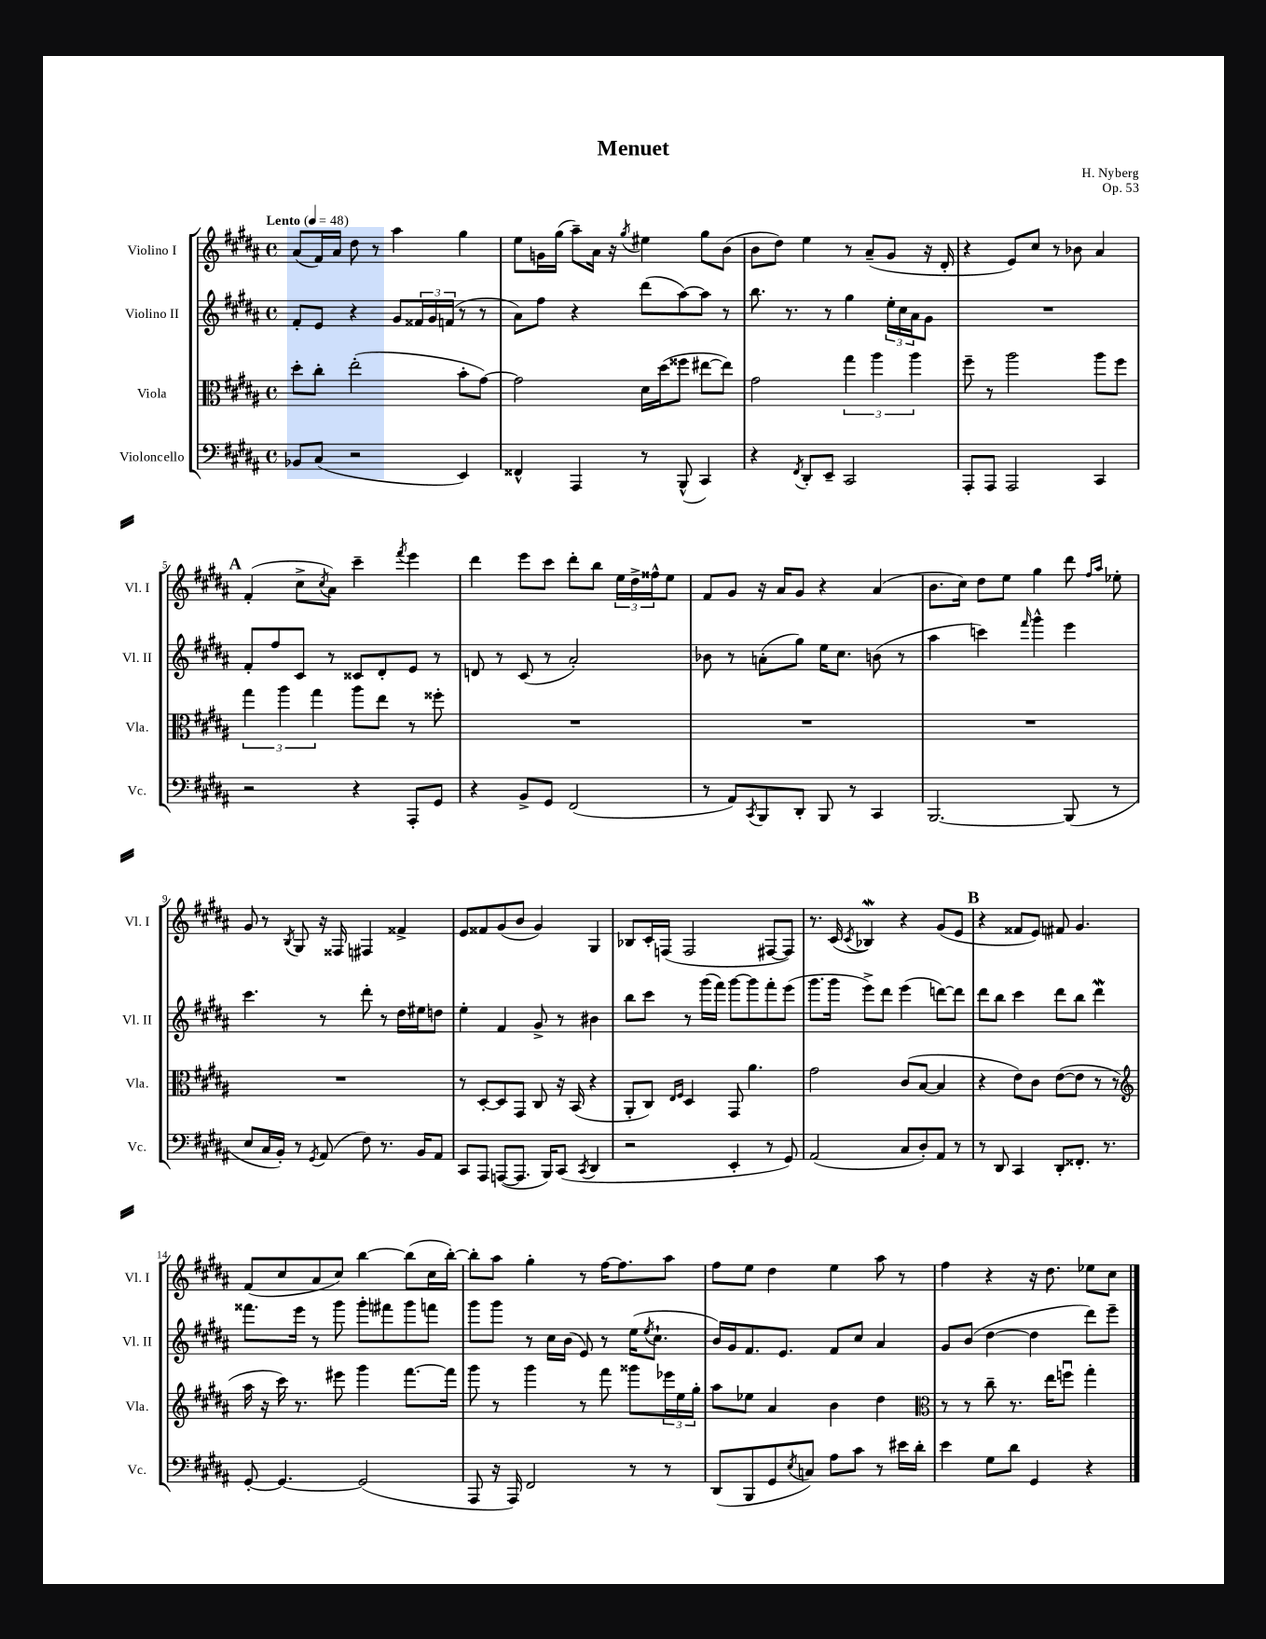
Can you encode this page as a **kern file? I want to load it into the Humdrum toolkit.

**kern	**kern	**kern	**kern
*staff4	*staff3	*staff2	*staff1
*clefF4	*clefC3	*clefG2	*clefG2
*k[f#c#g#d#a#]	*k[f#c#g#d#a#]	*k[f#c#g#d#a#]	*k[f#c#g#d#a#]
*M4/4	*M4/4	*M4/4	*M4/4
*met(c)	*met(c)	*met(c)	*met(c)
*MM48	*MM48	*MM48	*MM48
8BB-	8dd#'	8f#'	(8a#
(8C#	8cc#'	8e	16f#)
.	.	.	16a#
2r	(2ee'	4r	8dd#
.	.	.	8r
.	.	8g#	4aa#
.	.	24f##	.
.	.	24g#	.
.	.	(24f	.
4EE)	8b'	8r	4gg#
.	[8g#)	8r	.
=	=	=	=
4FF##^^	2g#]	8a#)	8ee
.	.	8ff#	16g
.	.	.	(16gg#
4AAA#	.	4r	8aa#~)
.	.	.	16a#
.	.	.	16r
.	.	.	8qgg#
8r	16d#	(8ddd#	4ee#
.	(16dd#	.	.
(8BBB^^	8ff##	[8aa#)	.
4CC#)	[8ee#	8aa#]	8gg#
.	8ee#])	8r	(8b
=	=	=	=
4r	2g#	8.bb	8b
.	.	.	8dd#)
.	.	8.r	.
8qFF#	.	.	.
8DD#'	.	.	4ee
8EE~	.	8r	.
2CC#	6gg#	4gg#	8r
.	.	.	(8a#~
.	6aa#	.	.
.	.	24ee'	8g#
.	.	24cc#	.
.	6aa#	24a#	.
.	.	8g#	16r
.	.	.	16d#'
=	=	=	=
8AAA#'	8ff#~	1r	4r
8AAA#	8r	.	.
2AAA#	2aa#	.	8e)
.	.	.	8cc#
.	.	.	8r
.	.	.	8b-
4CC#	8aa#	.	4a#
.	8ff#	.	.
=	=	=	=
2r	6gg#	8f#'	(4f#'
.	.	8ff#	.
.	6aa#	.	.
.	.	8c#	8cc#^
.	6gg#	.	.
.	.	.	8qcc#
.	.	8r	8a#)
4r	8aa#	8c##	4ccc#~
.	8ee	8d#'	.
.	.	.	8qfff#
8AAA#'	8r	8e	4eee
8GG#	8ff##'	8r	.
=	=	=	=
4r	1r	8d	4ddd#
.	.	8r	.
8BB^	.	(8c#	8eee
8GG#	.	8r	8ccc#
(2FF#	.	2a#')	8ddd#'
.	.	.	8bb
.	.	.	24ee
.	.	.	24dd#^
.	.	.	24ff##^^
.	.	.	8ee
=	=	=	=
8r	1r	8b-	8f#
8AA#)	.	8r	8g#
8qCC#	.	.	.
8BBB	.	(8a'	16r
.	.	.	16a#
8DD#'	.	8gg#)	8g#
8BBB	.	16ee	4r
.	.	8.cc#	.
8r	.	.	.
4CC#	.	(8b	(4a#
.	.	8r	.
=	=	=	=
[2.BBB	1r	4aa#	8.b
.	.	.	16cc#)
.	.	4ccc)	8dd#
.	.	.	8ee
.	.	16qqfff#	.
.	.	4ggg#^^	4gg#
(8BBB]	.	4eee	8ddd#
.	.	.	16qqff#
.	.	.	16qqaa#
8r	.	.	8ee-'
=	=	=	=
8E	1r	4.ccc#	8g#
16C#	.	.	8r
16BB')	.	.	.
.	.	.	8qB
8r	.	.	8G#
8qGG#	.	.	.
(8AA#	.	8r	16r
.	.	.	16F##
8F#)	.	8ddd#'	4F#
8.r	.	8r	.
.	.	16dd#	4f##^
16BB	.	16ee#	.
8AA#	.	8dd	.
=	=	=	=
8CC#	8r	4ee'	8e
8AAA#	[8D#'	.	8f##
([8AAA	8D#]	4f#	(8g#
8.AAA]	8GG#	.	8b
.	8C#	8g#^	4g#)
16BBB)	.	.	.
(8CC#	16r	8r	.
.	(16BB	.	.
8qCC#	.	.	.
4DD#	4r	4b#	4G#
=	=	=	=
2r	8AA#'	8bb	8B-
.	8C#)	8ccc#	16c#'
.	.	.	(16F
.	16qqE	.	.
.	16qqF#	.	.
.	4D#	8r	2F
.	.	(16ggg#	.
.	.	16fff#)	.
4EE'	8GG#	[8ggg#	.
.	4.a#	8ggg#]	.
8r	.	8fff#'	[8F#
8GG#)	.	(8eee	8F#])
=	=	=	=
(2AA#	2g#	8.ggg#	8.r
.	.	16ggg#	(16c#
.	.	.	8qc#
.	.	8eee^)	4B-)
.	.	8ddd#	.
8C#	(8c#	(4eee	4r
8D#')	[8B	.	.
8AA#	4B]	[8ddd)	(8g#
8r	.	8ddd]	8e
=	=	=	=
8r	4r	8ddd#	4r
8DD#	.	8bb	.
4CC#	8e)	4ccc#	8f##
.	8c#	.	8e)
8DD#'	([8e	8ddd#	8f#
8.FF##'	8e]	8bb	4.g#
.	8r	4ddd#	.
8.r	.	.	.
.	8r	.	.
=	=	=	=
*	*clefG2	*	*
[8GG#'	16aa#	8.fff##	(8f#
.	16r	.	.
4.GG#_	16ccc#)	.	8cc#
.	8.r	16eee	.
.	.	8r	8a#
.	8eee#	8ggg#	8cc#)
(2GG#]	4ggg#	8ggg#'	[4bb
.	.	8fff#	.
.	[8.fff#	8ggg#	(8bb]
.	.	8fff	16cc#
.	16fff#]	.	[16bb')
=	=	=	=
8AAA#	8ggg#	8ggg#	8bb']
16r	8r	8ggg#	8aa#
16AAA#)	.	.	.
2FF#	4ggg#	8r	4gg#'
.	.	16cc#	.
.	.	(16b	.
.	8r	8e)	8r
.	8fff#	8r	[16ff#
.	.	.	8.ff#]
8r	8ggg##	(16ee	.
.	.	8qee	.
.	.	8.cc#`	.
8r	24eee-	.	8aa#
.	24ee	.	.
.	24gg#'	.	.
=	=	=	=
(8DD#	8aa#	16b)	8ff#
.	.	16g#	.
8BBB	8ee-	8.f#	8ee
8GG#	4a#	.	4dd#
.	.	8.e	.
8qE	.	.	.
8C)	.	.	.
8A#	4b	8f#	4ee
8c#	.	8cc#	.
8r	4dd#	4a#	8aa#
16e#	.	.	8r
16d#'	.	.	.
=	=	=	=
*	*clefC3	*	*
4e	8r	8g#	4ff#
.	8r	(8b	.
8G#	8cc#~	[4dd#	4r
8d#	8.r	.	.
4GG#	.	4dd#]	16r
.	16ee	.	8.dd#
.	8ffu	.	.
4r	4gg#'	8ddd#)	8ee-
.	.	8eee~	8cc#
==	==	==	==
*-	*-	*-	*-
